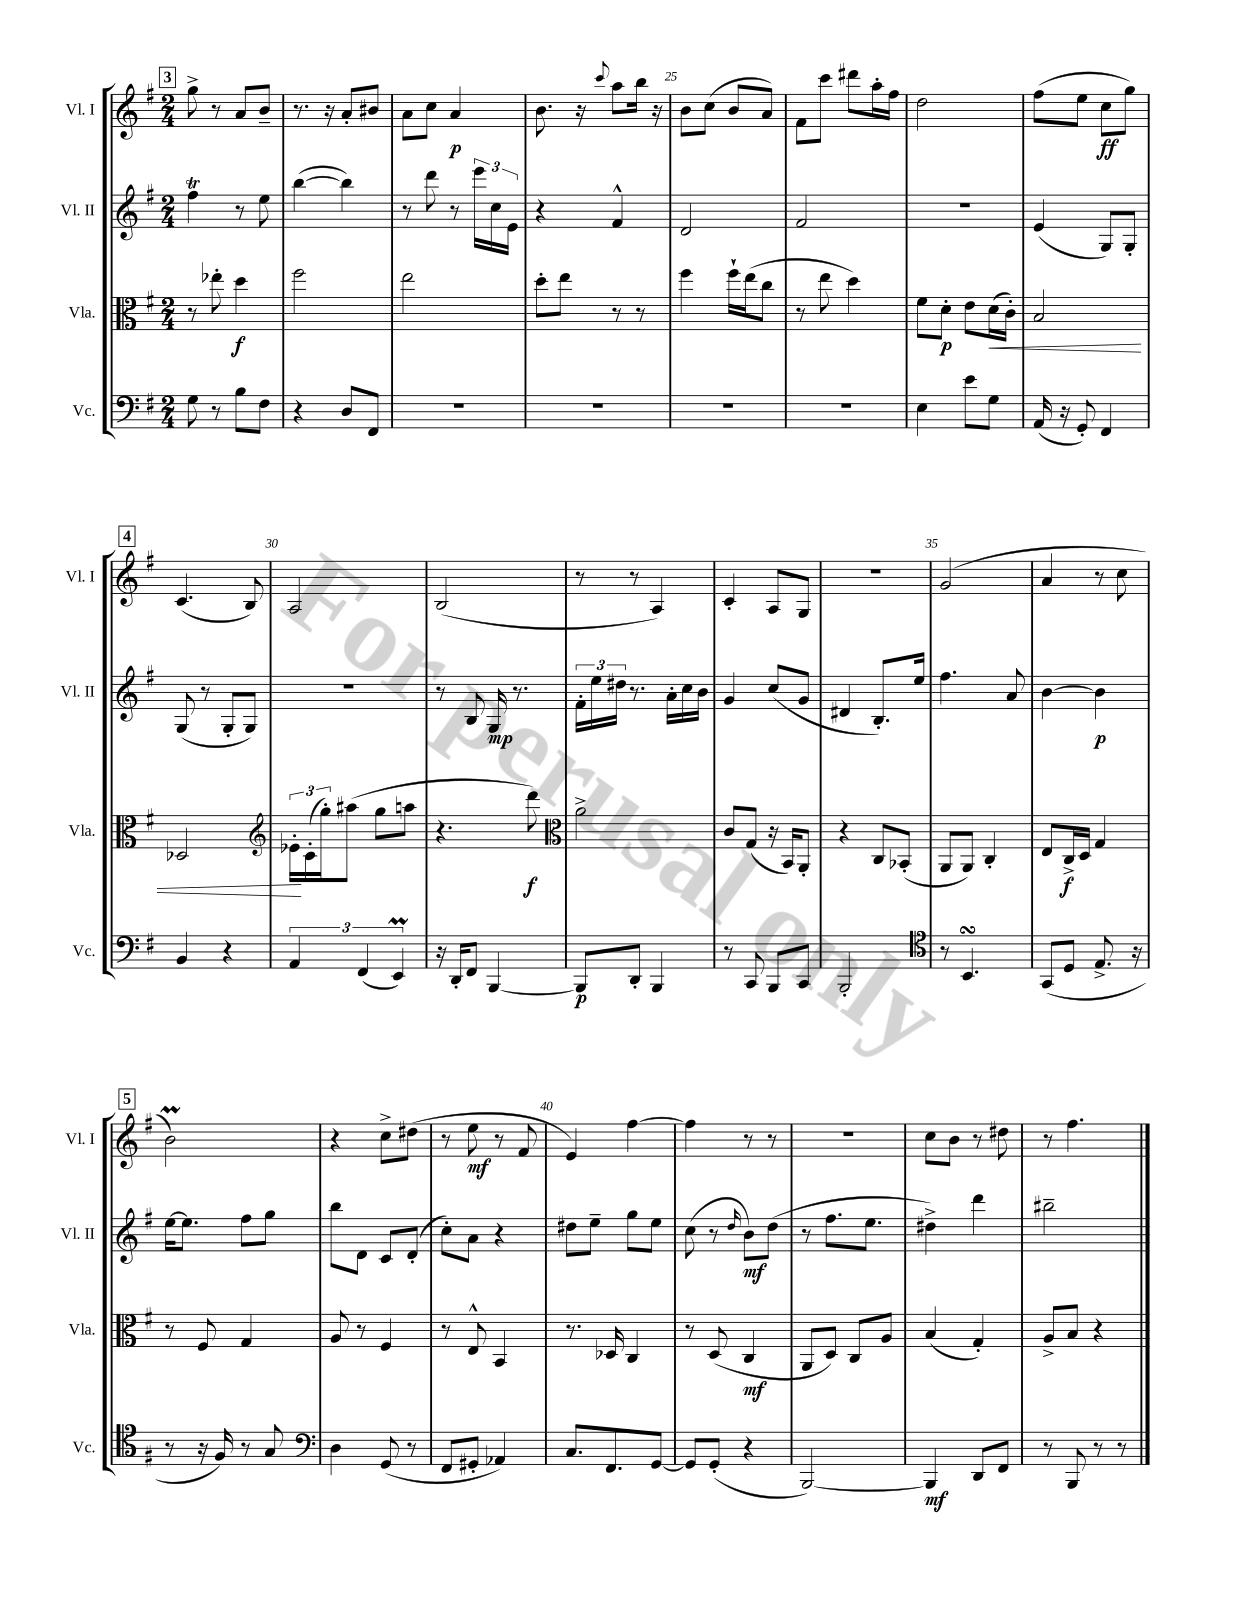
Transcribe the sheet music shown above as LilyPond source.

<<
\new StaffGroup <<
\new Staff = "s0" \with { instrumentName = "Vl. I" shortInstrumentName = "Vl. I" } {
    \clef treble \key g \major \numericTimeSignature \time 2/4
    \mark \markup { \box "3" } g''8-> r8 a'8 b'8-- |
    r8. r16 a'8-. bis'8 |
    a'8 c''8 a'4\p |
    b'8. r16 \appoggiatura { c'''8 } a''8 b''16 r16 |
    b'8 c''8( b'8 a'8) |
    fis'8 c'''8 dis'''8 a''16-. fis''16 |
    d''2 |
    fis''8( e''8 c''8\ff g''8) |
    \mark \markup { \box "4" } c'4.( b8) |
    a2 |
    b2( |
    r8 r8 a4) |
    c'4-. a8 g8 |
    R2 |
    g'2( |
    a'4 r8 c''8 |
    \mark \markup { \box "5" } b'2\prall) |
    r4 c''8-> dis''8( |
    r8 e''8\mf r8 fis'8 |
    e'4) fis''4~ |
    fis''4 r8 r8 |
    R2 |
    c''8 b'8 r8 dis''8 |
    r8 fis''4. \bar "|." |
}
\new Staff = "s1" \with { instrumentName = "Vl. II" shortInstrumentName = "Vl. II" } {
    \clef treble \key g \major \numericTimeSignature \time 2/4
    \mark \markup { \box "3" } fis''4\trill r8 e''8 |
    b''4~( b''4) |
    r8 d'''8 r8 \tuplet 3/2 { e'''16 c''16 e'16 } |
    r4 fis'4-^ |
    d'2 |
    fis'2 |
    r2 |
    e'4( g8) g8-. |
    \mark \markup { \box "4" } g8( r8 g8-. g8) |
    R2 |
    r8 b8 g16\mp r8. |
    \tuplet 3/2 { fis'16-. e''16 dis''16 } r8. a'16-. c''16 b'16 |
    g'4 c''8( g'8 |
    dis'4 b8.-.) e''16 |
    fis''4. a'8 |
    b'4~ b'4\p |
    \mark \markup { \box "5" } e''16~ e''8. fis''8 g''8 |
    b''8 d'8 c'8 d'8-.( |
    c''8-.) a'8 r4 |
    dis''8 e''8-- g''8 e''8 |
    c''8( r8 \grace { d''16 } b'8\mf) d''8( |
    r8 fis''8. e''8. |
    dis''4->) d'''4 |
    bis''2-- \bar "|." |
}
\new Staff = "s2" \with { instrumentName = "Vla." shortInstrumentName = "Vla." } {
    \clef alto \key g \major \numericTimeSignature \time 2/4
    \mark \markup { \box "3" } r8 ees''8-. d''4\f |
    fis''2 |
    e''2 |
    d''8-. e''8 r8 r8 |
    fis''4 fis''16-! e''16( c''8 |
    r8 e''8 d''4) |
    fis'8 d'8-.\p e'8 d'16\<( c'16-.) |
    b2 |
    \mark \markup { \box "4" } des2 |
    \clef treble \tuplet 3/2 { ees'16-.\! c'16-.( g''16-.) } ais''8( g''8 a''8 |
    r4. d'''8\f) |
    \clef alto a'2-> |
    c'8 g8( r16 b,16) a,8-. |
    r4 c8 bes,8-.( |
    a,8 a,8) c4-. |
    e8 c16->\f d16 g4 |
    \mark \markup { \box "5" } r8 fis8 g4 |
    a8 r8 fis4 |
    r8 e8-^ b,4 |
    r8. des16 c4 |
    r8 d8( c4\mf |
    a,8 d8) c8 a8 |
    b4( g4-.) |
    a8-> b8 r4 \bar "|." |
}
\new Staff = "s3" \with { instrumentName = "Vc." shortInstrumentName = "Vc." } {
    \clef bass \key g \major \numericTimeSignature \time 2/4
    \mark \markup { \box "3" } g8 r8 b8 fis8 |
    r4 d8 fis,8 |
    R2 |
    R2 |
    R2 |
    R2 |
    e4 e'8 g8 |
    a,16( r16 g,8-.) fis,4 |
    \mark \markup { \box "4" } b,4 r4 |
    \tuplet 3/2 { a,4 fis,4( e,4\prall) } |
    r16 d,16-. fis,8 b,,4~ |
    b,,8\p d,8-. b,,4 |
    r8 c,8 b,,8 c,8 |
    b,,2-. |
    \clef tenor r8 b,4.\turn |
    g,8( d8 e8.-> r16 |
    \mark \markup { \box "5" } r8 r16 fis16) r8 g8 |
    \clef bass d4 g,8( r8 |
    fis,8 gis,8-. aes,4) |
    c8. fis,8. g,8~ |
    g,8 g,8-.( r4 |
    b,,2~) |
    b,,4\mf d,8 fis,8 |
    r8 b,,8 r8 r8 \bar "|." |
}
>>
>>
\layout { \context { \Score currentBarNumber = #21 \override BarNumber.break-visibility = ##(#f #t #t) barNumberVisibility = #(every-nth-bar-number-visible 5) } }
